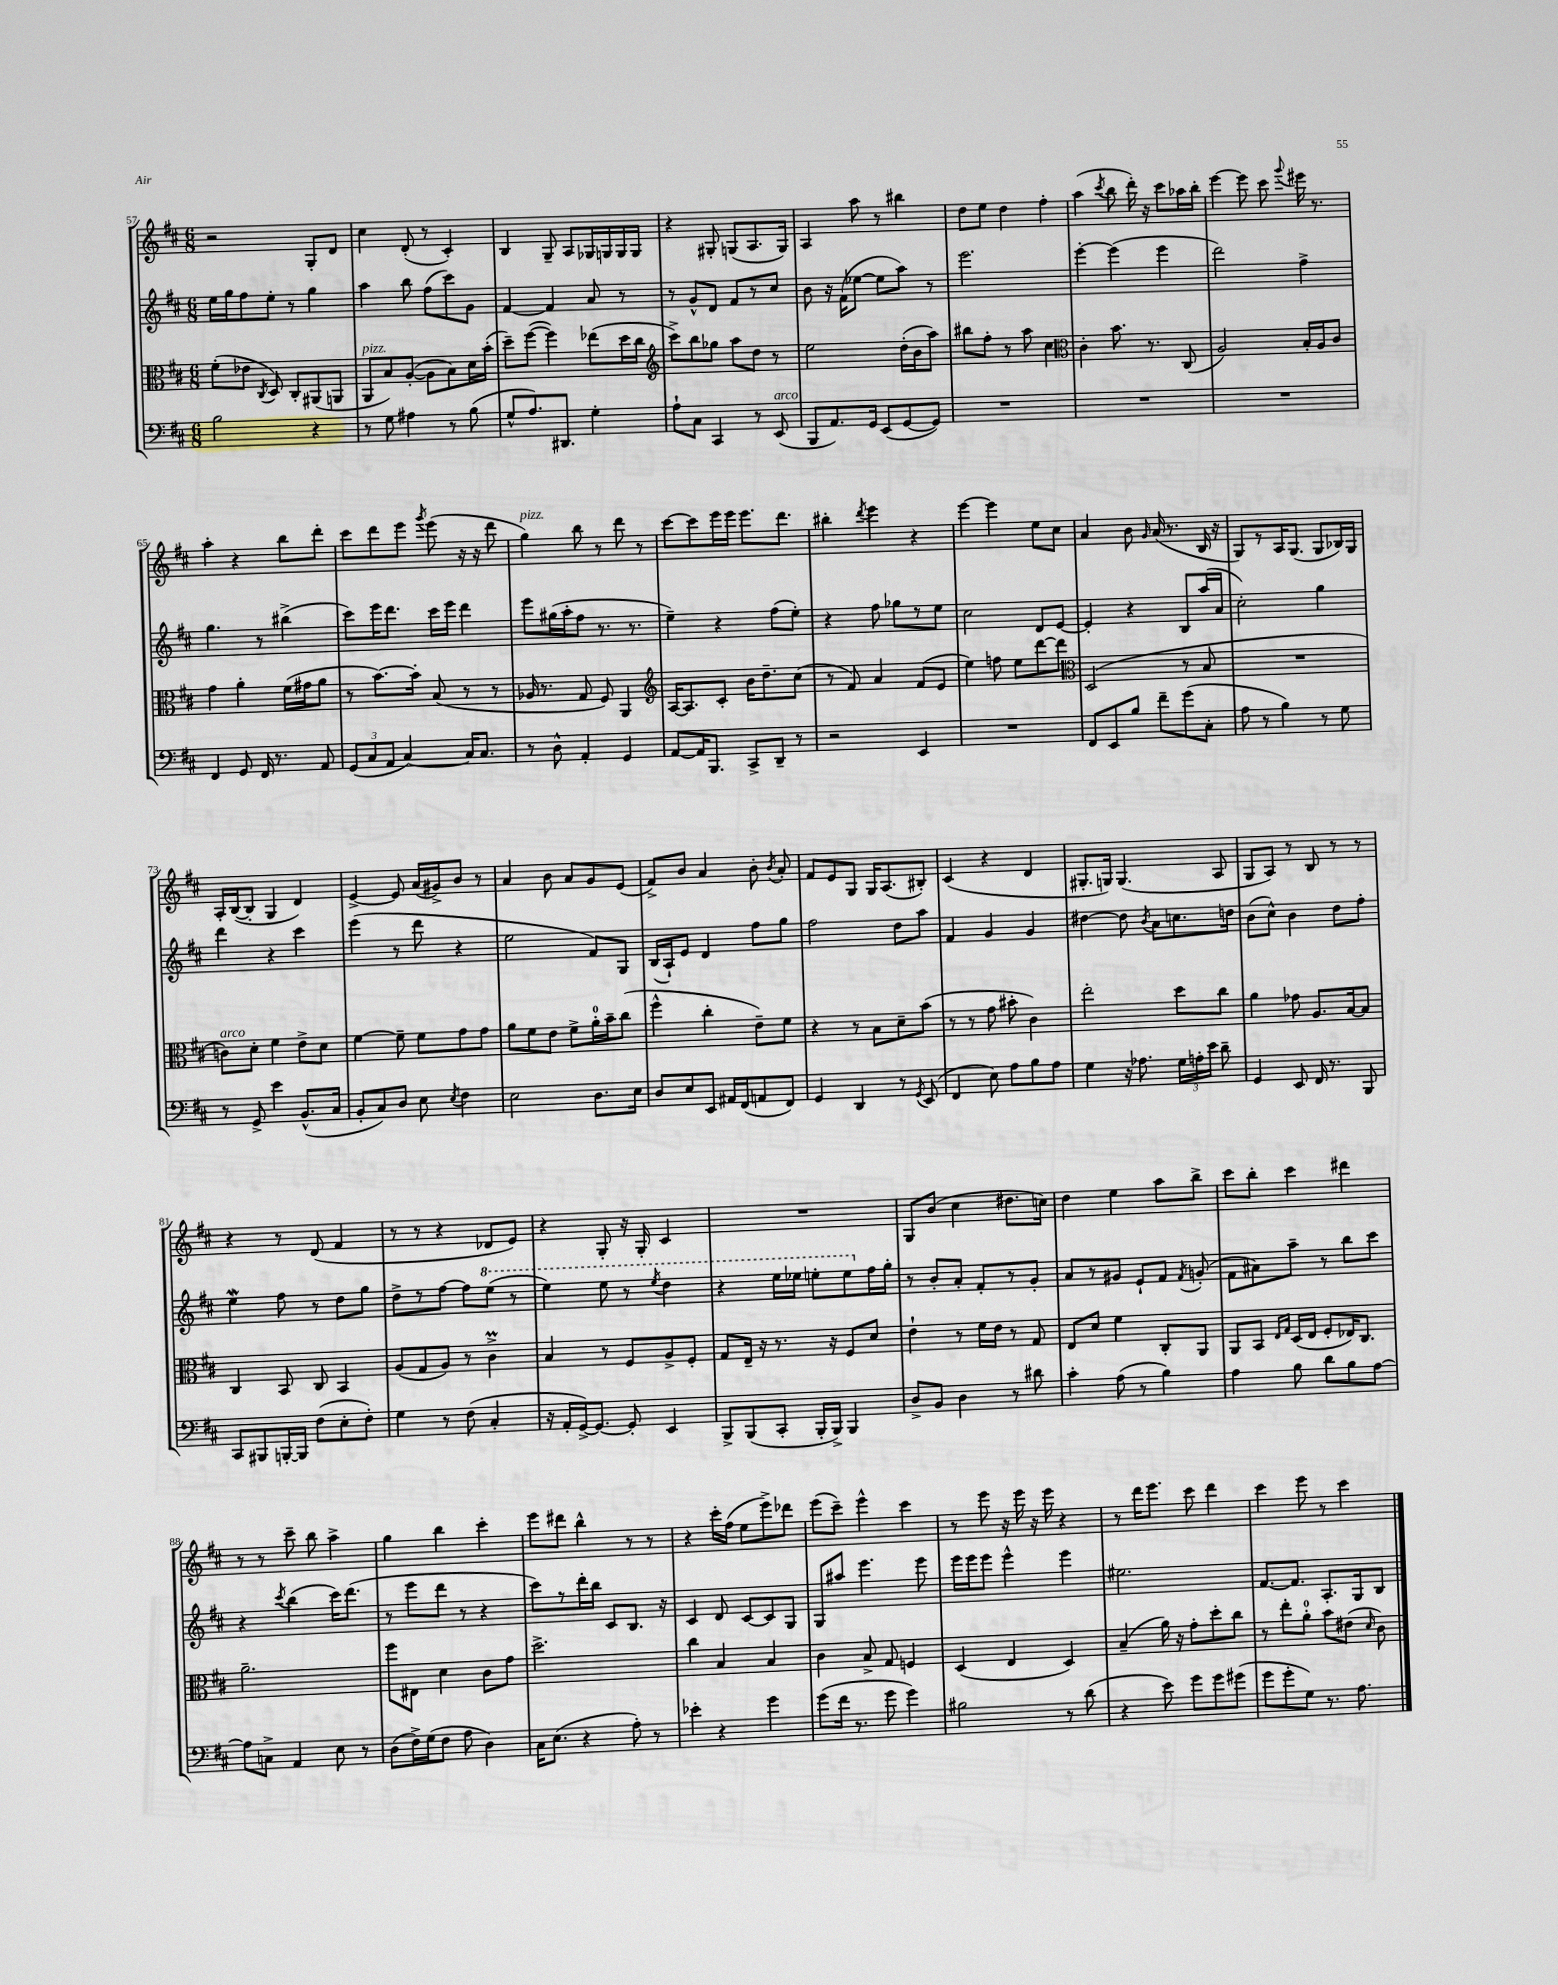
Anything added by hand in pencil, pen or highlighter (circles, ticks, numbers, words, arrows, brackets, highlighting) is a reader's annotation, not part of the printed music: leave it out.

**kern	**kern	**kern	**kern
*staff4	*staff3	*staff2	*staff1
*clefF4	*clefC3	*clefG2	*clefG2
*k[f#c#]	*k[f#c#]	*k[f#c#]	*k[f#c#]
*M6/8	*M6/8	*M6/8	*M6/8
2B\	(8f#'\L	16ee\LL	2r
.	.	16gg\J	.
.	8e-\J	8ff#\	.
.	8qC#/	.	.
.	8D/)	8ee'\J	.
.	8C#'/L	8r	.
4r	(8AA#/	4gg\	8G'/L
.	8AA/J	.	8d/J
=	=	=	=
8r	8AA/L	4aa\	4cc#\
8G\	8B/)	.	.
4A#\	([8A'/J	8bb\	(8d'/
.	8A\]L	(8ff#\L	8r
8r	8B\)	8ccc#\)	4c#'/)
(8B\	16d\L	8g\J	.
.	(16b'\JJ	.	.
=	=	=	=
8G^^/L	8dd~\L)	[4f#/	4B/
8.A/)	([8ff#\J	.	.
.	4ff#\])	4f#/]	8G~/
8.DD#/J	.	.	.
.	.	.	8A/L
4G'\	(8ee-\L	8a/	16G-/L
.	.	.	16G/
.	16dd\L	8r	16G/
.	16cc#\JJ	.	16G/JJ
=	=	=	=
*	*clefG2	*	*
8A`\L	8ccc#^\L)	8r	4r
8C#\J	8bb\	8g^^/L	.
4CC#/	8gg-\J	8d/J	8G#'/
.	8aa\L	8f#/L	(8G/L
8r	8dd\J	8r	8.A/
(8EE/	8r	8cc#/J	.
.	.	.	16G/Jk)
=	=	=	=
8BBB/L	2ee\	8b\	4A/
8.AA/)	.	16r	.
.	.	(16f#\LK	.
.	.	[8ee-\J	8aa\
16GG/Jk	.	.	.
(8EE/L	.	8ee-\]L	8r
[8GG/	(16dd'\LL	8aa\J)	4bb#\
.	16b\J	.	.
8GG/]J)	8aa\J)	8r	.
=	=	=	=
2.r	8bb#\L	2.eee\	8dd\L
.	8ff#'\J	.	8ee\J
.	8r	.	4dd\
.	8aa\	.	.
.	4cc#\	.	4ff#'\
=	=	=	=
*	*clefC3	*	*
2.r	4c#'\	[4eee'\	(4aa\
.	.	.	8qccc#/
.	8.b\	(4eee\]	8bb\
.	.	.	16ddd'\)
.	8.r	.	16r
.	.	4eee\	8ccc#\L
.	(8C#/	.	16aa-\L
.	.	.	16bb'\JJ
=	=	=	=
2.r	2A/)	2ddd\)	[4eee\
.	.	.	8eee\]
.	.	.	8ccc#\
.	.	.	8qqggg/
.	16B'/LL	4ff#^\	16eee#\
.	16A/J	.	8.r
.	8c#/J	.	.
=	=	=	=
4FF#/	4g\	4.gg\	4aa'\
8GG/	4a'\	.	4r
16FF#/	.	8r	.
8.r	.	.	.
.	(16f#\LL	(4bb#^\	8bb\L
.	16g#\J	.	.
8AA/	8a\J	.	8ddd'\J
=	=	=	=
(12GG/L	8r	8ccc#\L)	8ccc#\L
12C#/	.	.	.
.	[8.b\L)	16eee\K	8ddd\
12AA/J	.	.	.
.	.	8.ddd\J	.
[4C#/)	.	.	8eee\J
.	16b'\]Jk	.	.
.	.	.	8qggg/
.	(8B/	16ccc#\LL	(8eee\
.	.	16eee\JJ	.
16C#/]LK	8r	4ddd\	16r
8.C#/J	.	.	16r
.	8r	.	8ddd\
=	=	=	=
8r	16A-/	8eee\L	4gg\)
.	8.r	.	.
8D^^\	.	(16gg#\L	.
.	.	16aa'\J	.
4AA'/	8G/	8ff#\J	8bb\
.	8F#/)	8.r	8r
4GG/	4AA/	.	8ddd\
.	.	8.r	.
.	.	.	8r
=	=	=	=
*	*clefG2	*	*
[8AA/L	[16A/LK	4ee~\)	[8ccc#\L
.	8.A/]	.	.
16AA/]K	.	.	8ccc#\]
8.BBB/J	.	.	.
.	8c#'/J	4r	16eee\L
.	.	.	16eee\JJ
8CC#^/L	16b\LK	.	8.eee\L
.	8.dd~\	.	.
8DD~/J	.	(8ff#\L	.
.	.	.	8.ddd\J
8r	(8cc#\J	8ee'\J)	.
=	=	=	=
2r	8r	4r	4bb#'\
.	8f#/)	.	.
.	.	.	8qddd/
.	4a/	8ff#\	4eee\
.	.	8gg-\L	.
4EE/	(8f#/L	8r	4r
.	8e/J	8ee\J	.
=	=	=	=
2.r	4ee\)	2cc#\	[4eee\
.	8ff\	.	4eee\]
.	8ee\L	.	.
.	[8ddd\	8d/L	8ee\L
.	8ddd\]J	[8e/J	8cc#\J
=	=	=	=
*	*clefC3	*	*
8FF#/L	(2D/	4e'/]	4a/
8EE/	.	.	.
8B/J	.	4r	8b\
.	.	.	16qqg/
8f#~\L	.	.	(16a/
.	.	.	8.r
(8g\	8r	8B/L	.
8C#'\J	8B/	(16aa/L	16B/
.	.	16a/JJ	16r
=	=	=	=
8A\	2.r	2cc#'\)	8G/L)
8r	.	.	8r
4B\)	.	.	16A/K
.	.	.	(8.G/J
8r	.	4gg\	8G/L
8G\	.	.	16B-/L)
.	.	.	16G/JJ
=	=	=	=
8r	8c\L)	4ddd\	16A'/LL
.	.	.	([16B/J
8GG^/	8d'\J	.	8B'/]J
4e\	4f#\	4r	4G/
(8.BB^^/L	8e^\L	4ccc#\	4d/)
.	8d\J	.	.
16C#/Jk	.	.	.
=	=	=	=
8BB'/L	[4f#\	(4eee\	[4e^/
8C#/)	.	.	.
8D/J	8f#~\]	8r	8e/]
8E\	8f#\L	8ddd\	(16a/LL
.	.	.	16g#^/J)
8qE/	.	.	.
4F#\	8g\	4r	8b/J
.	8g\J	.	8r
=	=	=	=
2E\	8a\L	2ee\	4a/
.	8f#\	.	.
.	8e\J	.	8b\
.	8f#^\L	.	8a/L
8.D\L	16a'\L	8f#/L)	8g/
.	16b~\J	.	.
.	(8cc#\J	8G/J	(8e/J
16E\Jk	.	.	.
=	=	=	=
8D/L	4ff#^^\	(16B/LL	8f#^/L)
.	.	16A`/J)	.
8E/	.	8e/J	8b/J
8EE/J	4cc#'\	4d/	4a/
16AA#/LL	.	.	.
(16FF#/J	.	.	.
8AA/	8e~\L)	8ff#\L	8b'\
.	.	.	8qb/
8FF#/J)	8f#\J	8gg\J	8a'/
=	=	=	=
4GG/	4r	2ff#\	8f#/L
.	.	.	8e/
4DD/	8r	.	8G/J
.	8B\L	.	16G/LK
.	.	.	(8.A/
8r	8d~\	8dd\L	.
8qGG/	.	.	.
(8EE/	(8b\J	8aa\J	8B#'/J)
=	=	=	=
4FF#/	8r	4f#/	(4c#/
.	8r	.	.
8E\)	8g\	4g/	4r
8A\L	8b#'\	.	.
8B\	4c#\)	4g/	4d/
8A\J	.	.	.
=	=	=	=
4G\	2ee'\	[4dd#\	8.G#'/L
.	.	.	16G/Jk)
16r	.	8dd#\]	(4.G/
8.A-\	.	.	.
.	.	8qb/	.
.	.	8a\L	.
24G\LL	8dd\L	8.cc\	.
24A'\	.	.	.
24e\JJ	.	.	.
8d~\	8cc#\J	.	8A/
.	.	16dd\Jk	.
=	=	=	=
4GG/	4a\	(8b\L	8G/L
.	.	8cc#^^\J)	8A/J)
8EE/	8g-\	4b\	8r
16FF#/	8.A/L	.	8B/
8.r	.	.	.
.	.	8dd\L	8r
.	[16B/k	.	.
8BBB/	8B/]J	8ff#'\J	8r
=	=	=	=
8CC#/L	4C#/	4ee\	4r
8BBB#/	.	.	.
[16BBB'/L	8BB/	8ff#\	8r
16BBB/]JJ	.	.	.
(8F#\L	8C#/	8r	(8d/
8E'\	4BB/	8dd\L	4f#/
8F#'\J)	.	8gg\J	.
=	=	=	=
4G\	(8A/L	8dd^\L	8r
.	8G/	8r	8r
8r	8A/J)	[8ff#\J	4r
(8F#\	8r	8ff#\]L	.
4C#'/	4c#^\	(8eee\J	8d-/L
.	.	8r	8e/J)
=	=	=	=
16r	4B/	4eee\)	4r
16AA'/LL	.	.	.
[16GG^/J)	.	.	.
8.GG/_J	.	.	.
.	8r	8eee\	8G'/
8GG'/]	8F#/L	8r	16r
.	.	.	16G'/
.	.	8qeee/	.
4EE/	8A^/	4ddd\	4c#/
.	8F#'/J	.	.
=	=	=	=
8BBB^/L	8G/L	4r	2.r
(8BBB/	16E~/Jk	.	.
.	16r	.	.
8CC#'/J	8.r	16eee\LL	.
.	.	16eee-\JJ	.
16BBB'/LL	.	8eee'\L	.
16BBB^/JJ)	16r	.	.
4BBB/	8F#/L	8eee\	.
.	8d/J	16ff#\L	.
.	.	16gg'\JJ	.
=	=	=	=
8D^/L	4e`\	8r	8G/L
8BB/J	.	8b'/L	(8b/J
4D\	8r	8a'/J	4cc#\
.	16f#\LL	8f#'/L	.
.	16e\JJ	.	.
8r	8r	8r	8.dd#\L
8d#\	8G/	8g'/J	.
.	.	.	16cc\Jk)
=	=	=	=
4c#'\	8E/L	8a/L	4dd\
.	8d/J	8r	.
(8A\	4f#\	8g#/J	4ee\
8r	.	8e`/L	.
4B\)	8C#'/L	8f#/J	8aa\L
.	.	8qf#/	.
.	8AA/J	(8g'/	8bb^\J
=	=	=	=
4A\	8AA/L	8f#\L	8ccc#\L
.	8BB/J	8a#\)	8bb'\J
.	16qqE/LL	.	.
.	16qqG/JJ	.	.
8B\	(16D/LL	8aa~\J	4ccc#\
.	16E/JJ	.	.
8d\L	8F#'/L	8r	.
8B\	16E-/K)	8bb\L	4ddd#\
.	8.C#/J	.	.
[8A\J	.	8ccc#\J	.
=	=	=	=
8A\]L	2.a~\	4r	8r
8C^\J	.	.	8r
.	.	8qccc#/	.
4AA/	.	(4bb\	8ccc#~\
.	.	.	8bb\
8E\	.	16ccc#\LK)	4aa^\
.	.	(8.ddd\J	.
8r	.	.	.
=	=	=	=
(8D\L	8ff#\L	8r	4gg\
16F#^\L)	8E#\J	8eee\L	.
(16G\J	.	.	.
8F#\J	4d\	8ddd\J	4bb\
8A\	.	8r	.
4D\)	8c#\L	4r	4ccc#'\
.	8g\J	.	.
=	=	=	=
16C#\LK	2.dd^\	8ccc#\L)	8eee\L
(8.E\J	.	.	.
.	.	8r	8ddd#\J
4r	.	16ddd'\L	4bb^^\
.	.	16bb\JJ	.
.	.	8c#/L	.
8A'\)	.	8.B/J	8r
8r	.	.	8r
.	.	16r	.
=	=	=	=
4e-'\	4cc#\	4c#/	4r
4r	4B/	8d/	16ccc#'\LL
.	.	.	(16ff#\JJ
.	.	[8c#/L	8ee\L
4g\	4B/	8c#/]	8eee^\)
.	.	8G/J	8ddd-\J
=	=	=	=
(8g\L	4c#\	8G/L	(8eee\L
16f#\Jk	.	8aa#/J	8ccc#~\J)
8.r	.	.	.
.	8B^/	4.eee\	4eee^^\
8g\	8G/	.	.
4g\)	4F/	.	4ccc#\
.	.	8eee\	.
=	=	=	=
2B#\	(4D/	16eee\LL	8r
.	.	16eee\J	.
.	.	8eee\J	8eee\
.	4E/	4eee^^\	16r
.	.	.	16eee\
.	.	.	16r
.	.	.	16eee\
8r	4D/)	4eee\	4r
(8d\	.	.	.
=	=	=	=
4r	(4B~/	2.ee#\	8r
.	.	.	16ddd\LK
.	.	.	8.eee\J
8e\)	16a\)	.	.
.	16r	.	.
8g\L	8g'\L	.	8ccc#\
8g\	8dd'\	.	4ddd\
(8g#\J	8cc#\J	.	.
=	=	=	=
8g\L	8r	[8.f#/L	4ccc#\
8g'\	8ee'\L	.	.
.	.	8.f#/]J	.
8G\J)	8a'\J	.	8eee\
8.r	8b\L	8.A'/L	8r
.	(8e#\J	.	4ccc#\
8.A\	.	16G/k	.
.	16qqd/	.	.
.	8c#\)	8B/J	.
==	==	==	==
*-	*-	*-	*-
